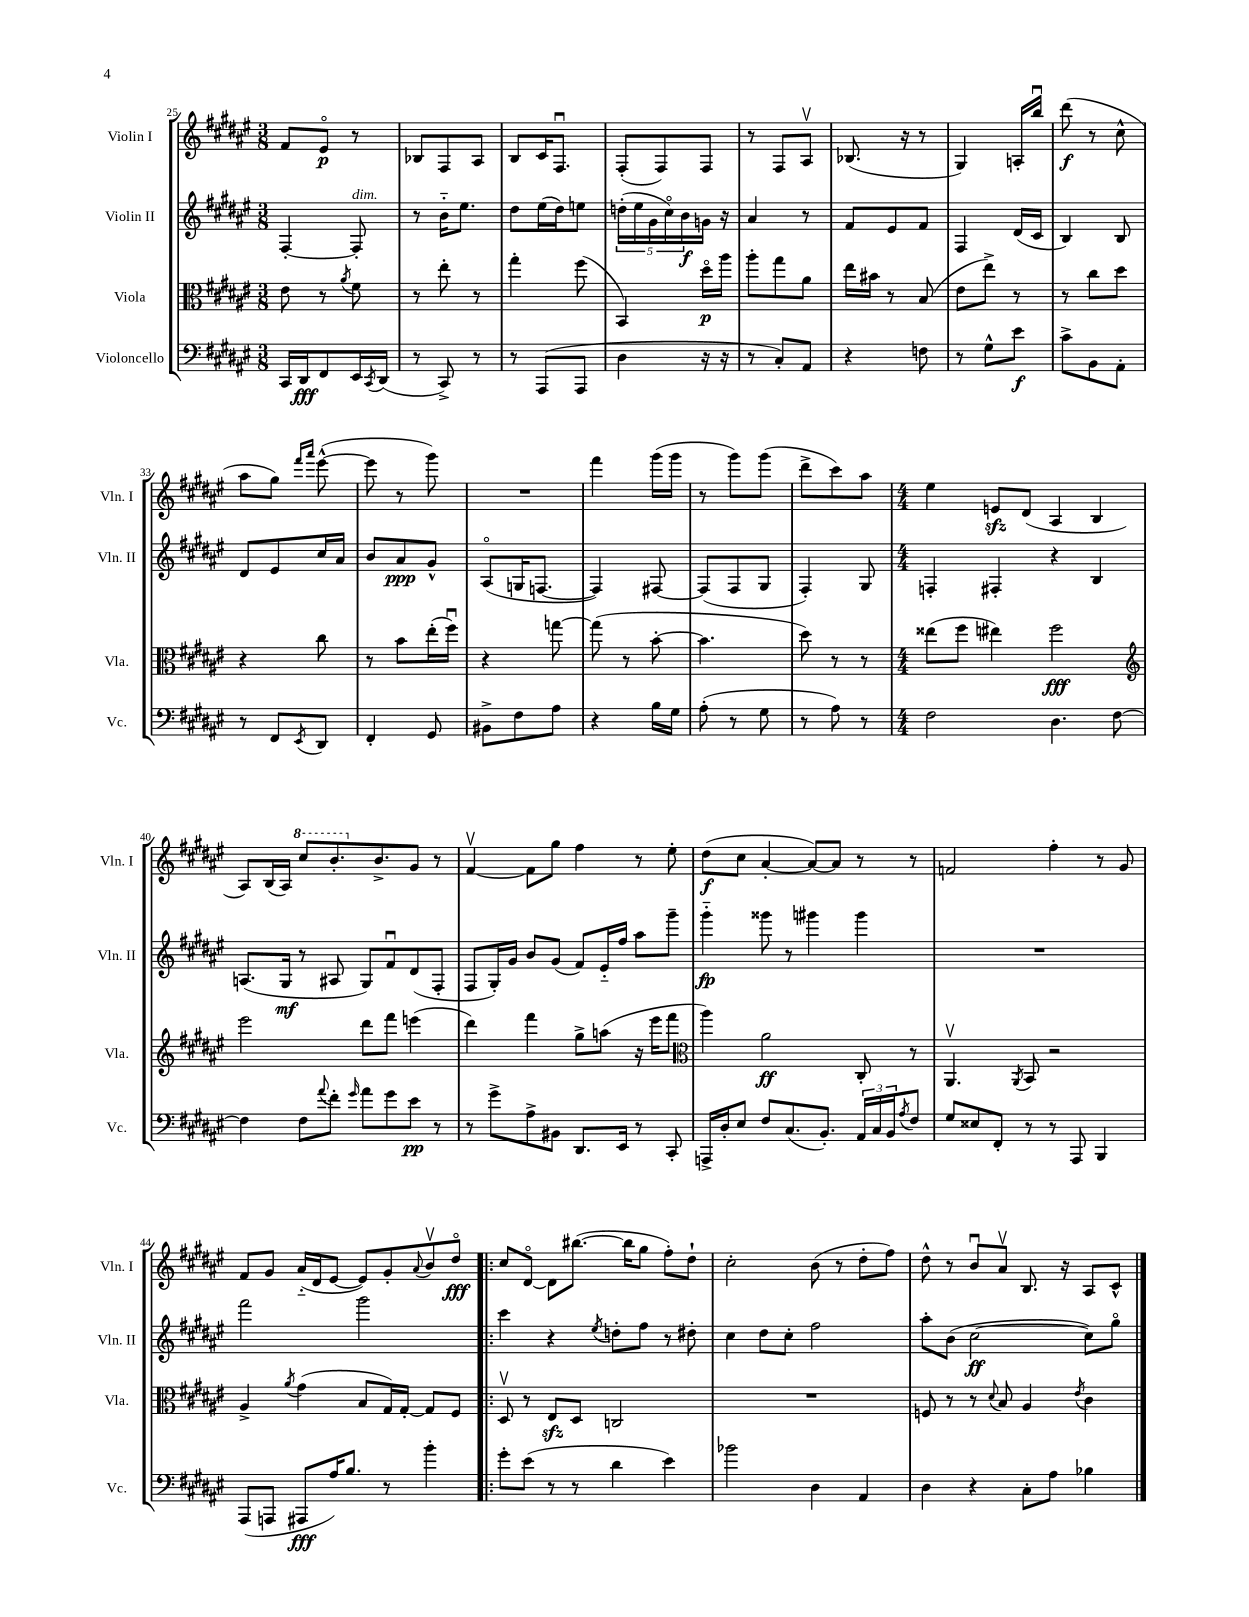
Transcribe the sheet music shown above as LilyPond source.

<<
\new StaffGroup <<
\new Staff = "s0" \with { instrumentName = "Violin I" shortInstrumentName = "Vln. I" } {
    \clef treble \key fis \major \numericTimeSignature \time 3/8
    fis'8 eis'8\flageolet\p r8 |
    bes8 fis8 ais8 |
    b8 cis'16 fis8.\downbow |
    fis8-.( fis8) fis8 |
    r8 fis8 ais8\upbow |
    bes8.( r16 r8 |
    gis4) a16-. b''16\downbow |
    dis'''8\f( r8 cis''8-^ |
    ais''8 gis''8) \grace { fis'''16 ais'''16 } eis'''8~-^( |
    eis'''8 r8 gis'''8) |
    R4. |
    fis'''4 gis'''16( gis'''16 |
    r8 gis'''8) gis'''8( |
    dis'''8-> cis'''8) ais''8 |
    \numericTimeSignature \time 4/4 eis''4 e'8\sfz dis'8( ais4 b4 |
    ais8) b16( ais16) \ottava #1 cis'''8 b''8.-. \ottava #0 b'8.-> gis'8 r8 |
    fis'4~\upbow fis'8 gis''8 fis''4 r8 eis''8-. |
    dis''8\f( cis''8 ais'4~-. ais'8~) ais'8 r8 r8 |
    f'2 fis''4-. r8 gis'8 |
    fis'8 gis'8 ais'16-_( dis'16 eis'8~ eis'8) gis'8-. \appoggiatura { ais'8 } b'8\upbow dis''8\flageolet\fff |
    \bar ".|:" cis''8 dis'8~\flageolet dis'8 bis''8.~( bis''16 gis''8 fis''8-.) dis''8-! |
    cis''2-. b'8( r8 dis''8-. fis''8) |
    dis''8-^ r8 b'8\downbow ais'8\upbow b8. r16 ais8 cis'8-^ \bar "|." |
}
\new Staff = "s1" \with { instrumentName = "Violin II" shortInstrumentName = "Vln. II" } {
    \clef treble \key fis \major \numericTimeSignature \time 3/8
    fis4~-. fis8-.^\markup { \italic "dim." } |
    r8 b'16-_ eis''8. |
    dis''8 eis''16( dis''16) e''8 |
    \tuplet 5/4 { d''16-.( eis''16 gis'16 cis''16\flageolet) b'16\f } g'16 r16 |
    ais'4 r8 |
    fis'8 eis'8 fis'8 |
    fis4 dis'16( cis'16 |
    b4) b8 |
    dis'8 eis'8 cis''16 ais'16 |
    b'8 ais'8\ppp gis'8-^ |
    ais8\flageolet( g16 f8.~ |
    f4) fis8~ |
    fis8( fis8 gis8 |
    fis4-.) gis8 |
    \numericTimeSignature \time 4/4 f4-. fis4-. r4 b4 |
    a8.( gis16\mf r8 ais8 gis8) fis'8\downbow dis'8( fis8-. |
    fis8 gis16-.) gis'16 b'8 gis'8( fis'8) eis'16-_ fis''16 ais''8 gis'''8-- |
    gis'''4-_\fp gisis'''8 r8 gis'''4 gis'''4 |
    R1 |
    fis'''2 gis'''2 |
    \bar ".|:" cis'''4 r4 \acciaccatura { eis''8 } d''8-. fis''8 r8 dis''8-. |
    cis''4 dis''8 cis''8-. fis''2 |
    ais''8-. b'8( cis''2~\ff cis''8) gis''8\flageolet \bar "|." |
}
\new Staff = "s2" \with { instrumentName = "Viola" shortInstrumentName = "Vla." } {
    \clef alto \key fis \major \numericTimeSignature \time 3/8
    eis'8 r8 \acciaccatura { ais'8 } fis'8 |
    r8 eis''8-. r8 |
    gis''4-. fis''8( |
    b,4) dis''16\flageolet\p ais''16 |
    ais''8-. gis''8 ais'8 |
    eis''16 bis'16 r8 b8( |
    eis'8 eis''8->) r8 |
    r8 cis''8 dis''8 |
    r4 cis''8 |
    r8 b'8 eis''16-.( fis''16\downbow) |
    r4 g''8~ |
    g''8( r8 b'8~-. |
    b'4. |
    dis''8) r8 r8 |
    \numericTimeSignature \time 4/4 eisis''8( fis''8 eis''4) fis''2\fff |
    \clef treble eis'''2 dis'''8 fis'''8 e'''4( |
    dis'''4) fis'''4 gis''8-> a''8( r16 eis'''16 fis'''8 |
    \clef alto ais''4) ais'2\ff cis8-. r8 |
    ais,4.\upbow \acciaccatura { ais,8 } b,8 r2 |
    ais4-> \acciaccatura { ais'8 } gis'4( b8 gis16) gis16~-. gis8 fis8 |
    \bar ".|:" dis8\upbow r8 eis8\sfz dis8 c2 |
    R1 |
    f8 r8 r8 \appoggiatura { dis'8 } b8 ais4 \acciaccatura { eis'8 } cis'4 \bar "|." |
}
\new Staff = "s3" \with { instrumentName = "Violoncello" shortInstrumentName = "Vc." } {
    \clef bass \key fis \major \numericTimeSignature \time 3/8
    cis,16 dis,16\fff fis,8 eis,16 \acciaccatura { cis,8 } dis,16( |
    r8 cis,8->) r8 |
    r8 ais,,8( ais,,8 |
    dis4 r16 r16 |
    r8 cis8-.) ais,8 |
    r4 f8 |
    r8 gis8-^ eis'8\f |
    cis'8-> b,8 ais,8-. |
    r8 fis,8 \acciaccatura { eis,8 } dis,8 |
    fis,4-. gis,8 |
    bis,8-> fis8 ais8 |
    r4 b16 gis16 |
    ais8-.( r8 gis8 |
    r8 ais8) r8 |
    \numericTimeSignature \time 4/4 fis2 dis4. fis8~ |
    fis4 fis8 \appoggiatura { ais'8 } fis'8-. \grace { gis'16 } ais'8 gis'8 eis'8\pp r8 |
    r8 gis'8-> ais8-> bis,8 dis,8. eis,16 r8 cis,8-. |
    a,,16-> dis16-. eis8 fis8 cis8.( b,8.-.) \tuplet 3/2 { ais,16 cis16 b,16 } \acciaccatura { ais8 } fis8 |
    gis8 eisis8 fis,8-. r8 r8 ais,,8 b,,4 |
    ais,,8( a,,8 ais,,8\fff ais16) b8. r8 b'4-. |
    \bar ".|:" gis'8-. eis'8( r8 r8 dis'4 eis'4) |
    bes'2 dis4 ais,4 |
    dis4 r4 cis8-. ais8 bes4 \bar "|." |
}
>>
>>
\layout { \context { \Score currentBarNumber = #25 } }
